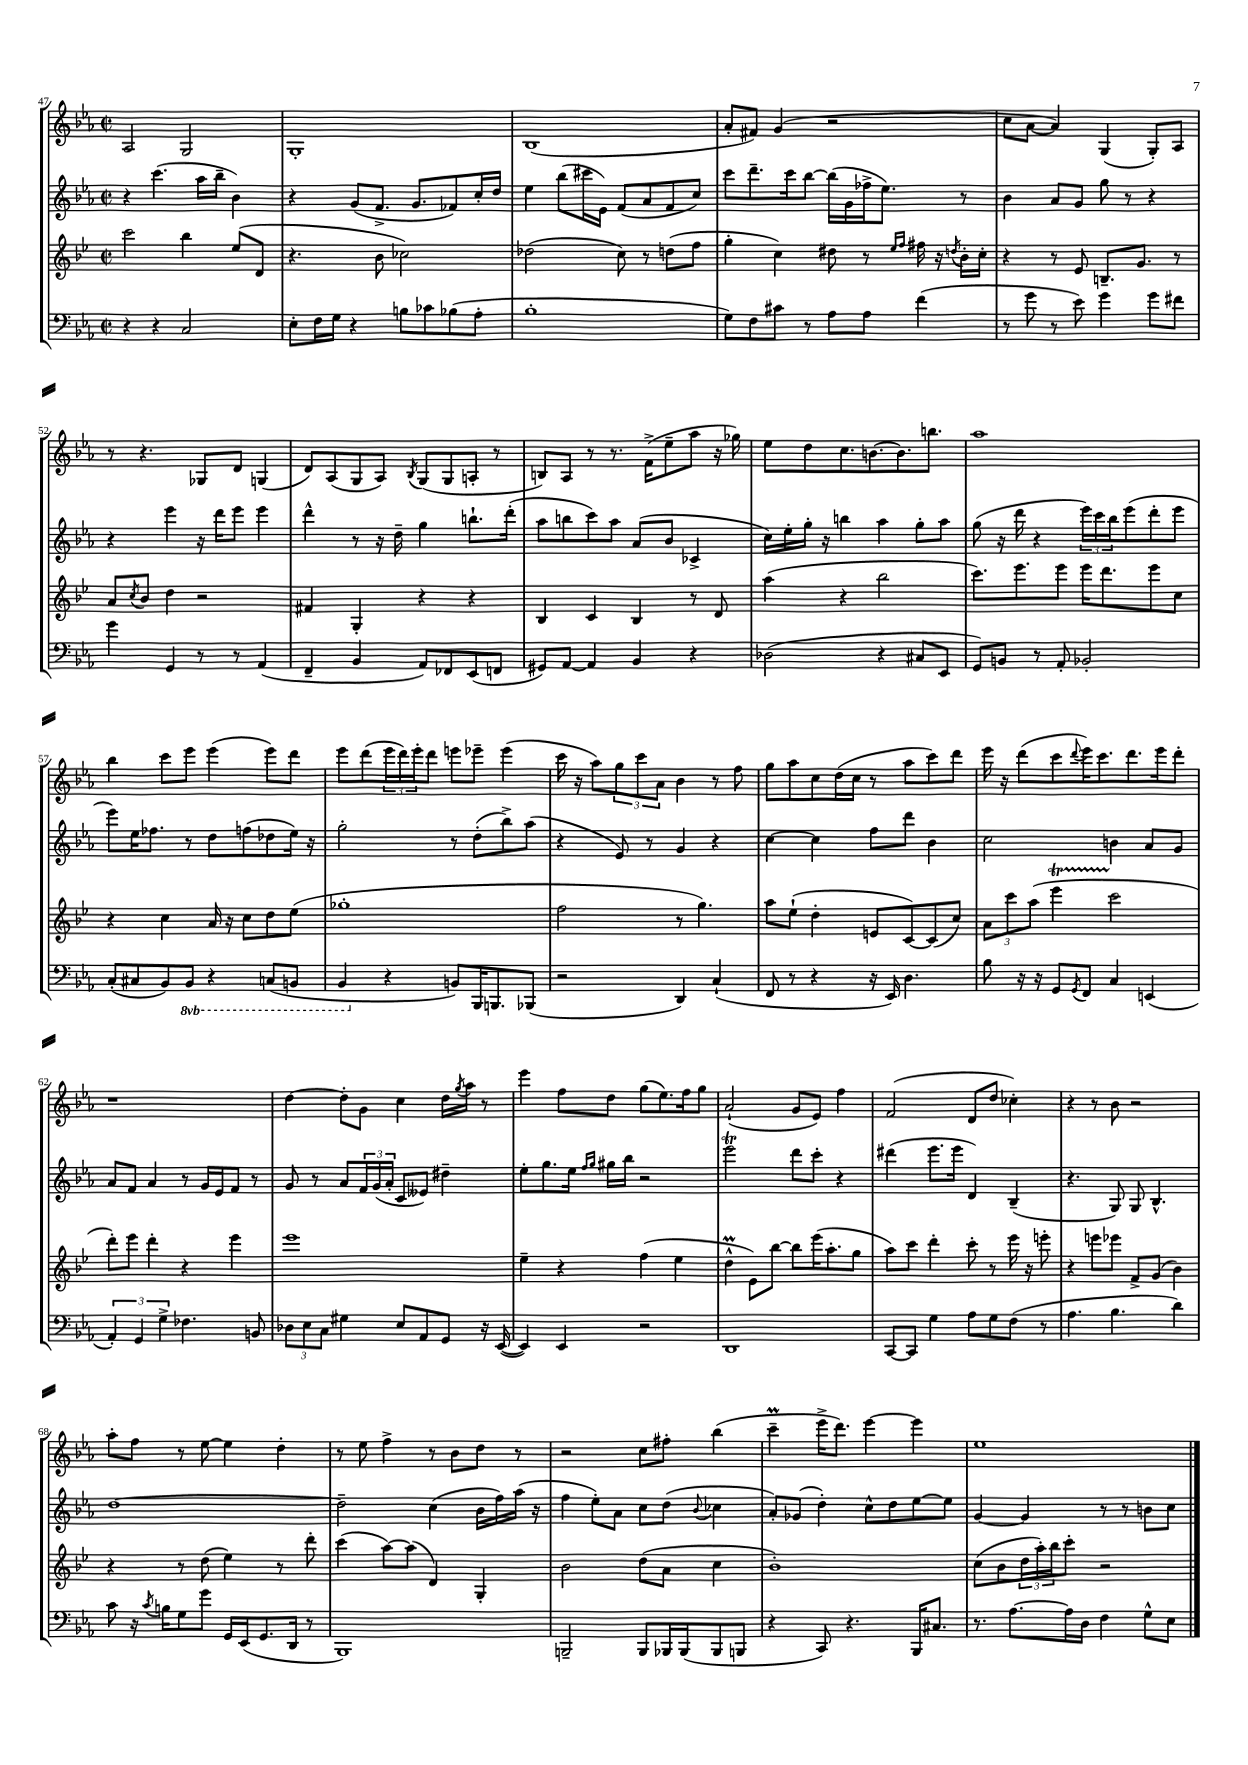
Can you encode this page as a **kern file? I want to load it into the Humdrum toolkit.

**kern	**kern	**kern	**kern
*part4	*part3	*part2	*part1
*staff4	*staff3	*staff2	*staff1
*clefF4	*clefG2	*clefG2	*clefG2
*k[b-e-a-]	*k[b-e-]	*k[b-e-a-]	*k[b-e-a-]
*M2/2	*M2/2	*M2/2	*M2/2
*met(c|)	*met(c|)	*met(c|)	*met(c|)
=47	=47	=47	=47
4r	2ccc\	4r	2A-/
4r	.	(4.ccc\	.
2C/	4bb-\	.	2G/
.	.	16aa-\LL	.
.	.	16bb-~\JJ	.
.	(8ee-/L	4b-\)	.
.	8d/J	.	.
=48	=48	=48	=48
8E-'\L	4.r	4r	1G'
16F\L	.	.	.
16G\JJ	.	.	.
4r	.	(8g/L	.
.	8b-\	8.f^/J	.
8Bn\L	2cc-X\)	.	.
.	.	8.g/L	.
8c-X\	.	.	.
(8B-X\	.	8f-X/)	.
8A-'\J	.	16cc'/L	.
.	.	16dd/JJ	.
=49	=49	=49	=49
1B-'	(2dd-X\	4ee-\	(1B-
.	.	(8bb-\L	.
.	.	16ccc#X\L	.
.	.	16e-\JJ)	.
.	8cc\)	(8f/L	.
.	8r	8a-/	.
.	(8ddn\L	8f/	.
.	8ff\J	8cc/J)	.
=50	=50	=50	=50
8G\L)	4gg'\	8ccc\L	8a-'/L
8F\	.	8.ddd~\	8f#X/J)
8c#X\J	4cc\)	.	(4g/
.	.	16ccc\k	.
8r	.	[8bb-\J	.
8A-\L	8dd#X\	(16bb-\LL]	2r
.	.	16g\	.
8A-\J	8r	16ff-X^\J	.
.	.	8.ee-\J)	.
.	16qqee-/LL	.	.
.	16qqff/JJ	.	.
(4f\	16ff#X\	.	.
.	16r	.	.
.	8qddn/	.	.
.	16b-'\LL	8r	.
.	16cc'\JJ	.	.
=51	=51	=51	=51
8r	4r	4b-\	8cc\L
8g\	.	.	[8a-\J
8r	8r	8a-/L	4a-/])
8e-\)	8e-/	8g/J	.
4g\	8.Bn~/L	8gg\	(4G/
.	.	8r	.
.	8.g/J	.	.
8g\L	.	4r	8G'/L)
8f#X\J	8r	.	8A-/J
!!LO:LB:g=z
=52	=52	=52	=52
4g\	8a/L	4r	8r
.	8qcc/	.	.
.	8b-/J	.	4.r
4GG/	4dd\	4eee-\	.
8r	2r	16r	8G-X/L
.	.	16ddd\KL	.
8r	.	8eee-\J	8d/J
(4AA-/	.	4eee-\	(4Gn/
=53	=53	=53	=53
4FF~/	4f#X/	4ddd^^\	8d/L)
.	.	.	(8A-/
4BB-/	4G'/	8r	8G/
.	.	16r	8A-/J)
.	.	16dd~\	.
.	.	.	8qB-/
8AA-/L)	4r	4gg\	(8G/L
8FF-X/	.	.	8G/
(8EE-/	4r	8.bbn`\L	8An'/J
8FFn/J	.	.	8r
.	.	(16ddd'\Jk	.
=54	=54	=54	=54
8GG#X/L)	4B-/	8aa-\L	8Bn/L)
[8AA-/J	.	8bbn\	8A-/J
4AA-/]	4c/	8ccc\)	8r
.	.	8aa-\J	8.r
4BB-/	4B-/	(8a-/L	.
.	.	.	(16f^\KL
.	.	8b-/J	8ee-~\
4r	8r	4c-X^/	8aa-\J
.	8d/	.	16r
.	.	.	16gg-X\)
=55	=55	=55	=55
(2D-X\	(4aa\	16cc\LL)	8ee-\L
.	.	16ee-'\	.
.	.	16gg'\JJ	8dd\
.	.	16r	.
.	4r	4bbn\	8.cc\
.	.	.	[8.bn\
4r	2bb-\	4aa-\	.
.	.	.	8.b\]
8C#X/L	.	8gg'\L	.
.	.	.	8.bbn\J
8EE-/J	.	8aa-\J	.
=56	=56	=56	=56
8GG/L)	8.ccc\L)	(8gg\	1aa-
8BBn/J	.	16r	.
.	8.eee-\	16ddd\	.
8r	.	4r	.
8AA-'/	8eee-\J	.	.
2BB-X'/	16eee-\KL	24eee-\LL)	.
.	.	24ccc\	.
.	8.ddd\	.	.
.	.	24bb-\J	.
.	.	(8eee-\	.
.	8eee-\	8ddd'\	.
.	8cc\J	8eee-\J	.
!!LO:LB:g=z
=57	=57	=57	=57
(8C'/L	4r	8eee-\L)	4bb-\
8C#X/	.	16ee-\K	.
.	.	8.ff-X\J	.
8BB-/)	4cc\	.	8ccc\L
*8ba	*	*	*
8BBB-/J	.	8r	8eee-\J
4r	16a/	8dd\L	(4eee-\
.	16r	.	.
.	8cc\L	(8ffn\	.
(8CCn/L	8dd\	8dd-X\	8eee-\L)
8BBBn/J	(8ee-\J	16ee-\Jk)	8ddd\J
.	.	16r	.
=58	=58	=58	=58
4BBB-/	1gg-X'	2gg'\	8eee-\L
.	.	.	(8ddd\
*X8ba	*	*	*
4r	.	.	24eee-\L
.	.	.	24ddd\)
.	.	.	24eee-'\J
.	.	.	8ddd\J
8BBn/L)	.	8r	8eeen\L
16BBB-/K	.	(8dd'\L	8eee-X~\J
8.BBBn/	.	.	.
.	.	8bb-^\)	(4eee-\
(8BBB-X/J	.	(8aa-\J	.
=59	=59	=59	=59
2r	2ff\	4r	16ccc\
.	.	.	16r
.	.	.	8aa-\L)
.	.	8e-/)	12gg\
.	.	.	12ccc\
.	.	8r	.
.	.	.	12a-\J
4DD/)	8r	4g/	4b-\
.	4.gg\)	.	.
(4C`/	.	4r	8r
.	.	.	8ff\
=60	=60	=60	=60
8FF/	8aa\L	[4cc\	8gg\L
8r	(8ee-`\J	.	8aa-\
4r	4dd'\	4cc\]	8cc\
.	.	.	(16dd\L
.	.	.	16cc\JJ
16r	8en/L	8ff\L	8r
16EE-/)	.	.	.
4.D\	[8c/)	8ddd\J	8aa-\L
.	(8c/]	4b-\	8ccc\)
.	8cc/J)	.	8ddd\J
=61	=61	=61	=61
8B-\	12a\L	2cc\	16eee-\
.	.	.	16r
.	12ccc\	.	.
16r	.	.	(8ddd\L
.	(12aa\J	.	.
16r	.	.	.
8GG/L	4eee-T\	.	8ccc\
8qGG/	.	.	8qqddd/
8FF/J	.	.	16eee-\K)
.	.	.	8.ccc\
4C/	2ccc\	4bn\	.
.	.	.	8.ddd\
(4EEn/	.	8a-/L	.
.	.	.	16eee-\k
.	.	8g/J	8ddd'\J
!!LO:LB:g=z
=62	=62	=62	=62
6AA-'/)	8ddd'\L)	8a-/L	1r
.	8eee-\J	8f/J	.
6GG/	.	.	.
.	4ddd'\	4a-/	.
6G^\	.	.	.
4.F-X\	4r	8r	.
.	.	16g/LL	.
.	.	16e-/J	.
.	4eee-\	8f/J	.
8BBn/	.	8r	.
=63	=63	=63	=63
12D-X\L	1eee-	8g/	[4dd\
12E-\	.	.	.
.	.	8r	.
12C\J	.	.	.
4G#X\	.	8a-/L	8dd'\L]
.	.	24f/L	8g\J
.	.	(24g/	.
.	.	24a-'/JJ	.
8E-/L	.	8c/L	4cc\
8AA-/	.	8e--X/J)	.
8GG/J	.	4dd#X~\	16dd\LL
.	.	.	8qgg/
.	.	.	16aa-\JJ
16r	.	.	8r
([16EE-/	.	.	.
=64	=64	=64	=64
4EE-/])	4ee-~\	8ee-'\L	4eee-\
.	.	8.gg\	.
4EE-/	4r	.	8ff\L
.	.	16ee-\Jk	.
.	.	16qqff/LL	.
.	.	16qqgg/JJ	.
.	.	16gg#X\LL	8dd\J
.	.	16bb-\JJ	.
2r	(4ff\	2r	(8gg\L
.	.	.	8.ee-\)
.	4ee-\	.	.
.	.	.	16ff\k
.	.	.	8gg\J
=65	=65	=65	=65
1DD	4ddm^^\	2eee-T\	(2a-`/
.	8e-\L)	.	.
.	[8bb-\J	.	.
.	8bb-\L]	8ddd\L	8g/L
.	(16eee-\K	8ccc'\J	8e-/J)
.	8.aa'\	.	.
.	.	4r	4ff\
.	8gg\J	.	.
=66	=66	=66	=66
[8CC/L	8aa\L)	(4ddd#X\	(2f/
8CC/J]	8ccc\J	.	.
4G\	4ddd'\	8.eee-\L	.
.	.	16eee-\Jk	.
8A-\L	8ccc'\	4d/)	8d/L
8G\	8r	.	8dd/J
(8F\J	16eee-\	(4B-~/	4cc-X'\)
.	16r	.	.
8r	8eeen'\	.	.
=67	=67	=67	=67
4.A-\	4r	4.r	4r
.	8eeen\L	.	8r
4.B-\	8eee-X\J	8G/)	8b-\
.	8f^/L	8G/	2r
.	(8g/J	4.B-^^/	.
4d\)	4b-\)	.	.
!!LO:LB:g=z
=68	=68	=68	=68
8c\	4r	[1dd	8aa-'\L
16r	.	.	8ff\J
8qc/	.	.	.
16Bn\KL	.	.	.
8G\	8r	.	8r
8g\J	(8dd\	.	[8ee-\
16GG/LL	4ee-\)	.	4ee-\]
(16EE-/J	.	.	.
8.GG/	.	.	.
.	8r	.	4dd'\
16DD/Jk	.	.	.
8r	8ddd'\	.	.
=69	=69	=69	=69
1BBB-)	(4ccc\	2dd~\]	8r
.	.	.	8ee-\
.	[8aa\L)	.	4ff^\
.	(8aa\J]	.	.
.	4d/)	(4cc\	8r
.	.	.	8b-\L
.	4G'/	16b-\LL	8dd\J
.	.	16ff\)	.
.	.	(16aa-\JJ	8r
.	.	16r	.
=70	=70	=70	=70
2BBBn~/	2b-\	4ff\	2r
.	.	8ee-'\L)	.
.	.	8a-\J	.
8BBB/L	(8dd\L	8cc\L	8cc\L
16BBB-X/L	8a\J	(8dd\J	8ff#X'\J
(16BBB-/J	.	.	.
.	.	8qqb-/	.
8BBB-/	4cc\	4cc-X\	(4bb-\
8BBBn/J	.	.	.
=71	=71	=71	=71
4r	1b-')	8a-'/L)	4cccM~\
.	.	(8g-X/J	.
8CC/)	.	4dd'\)	16eee-^\KL
.	.	.	8.ddd\J)
4.r	.	.	.
.	.	8cc^^\L	[4eee-\
.	.	8dd\	.
16BBB-/KL	.	[8ee-\	4eee-\]
8.C#X/J	.	.	.
.	.	8ee-\J]	.
=72	=72	=72	=72
8.r	(8cc\L	[4g/	1ee-
.	8b-\	.	.
[8.A-\L	.	.	.
.	24dd\L	4g/]	.
.	24aa'\)	.	.
.	24bb-\J	.	.
16A-\L]	8ccc'\J	.	.
16D\JJ	.	.	.
4F\	2r	8r	.
.	.	8r	.
8G^^\L	.	8bn\L	.
8E-\J	.	8cc\J	.
==	==	==	==
*-	*-	*-	*-
